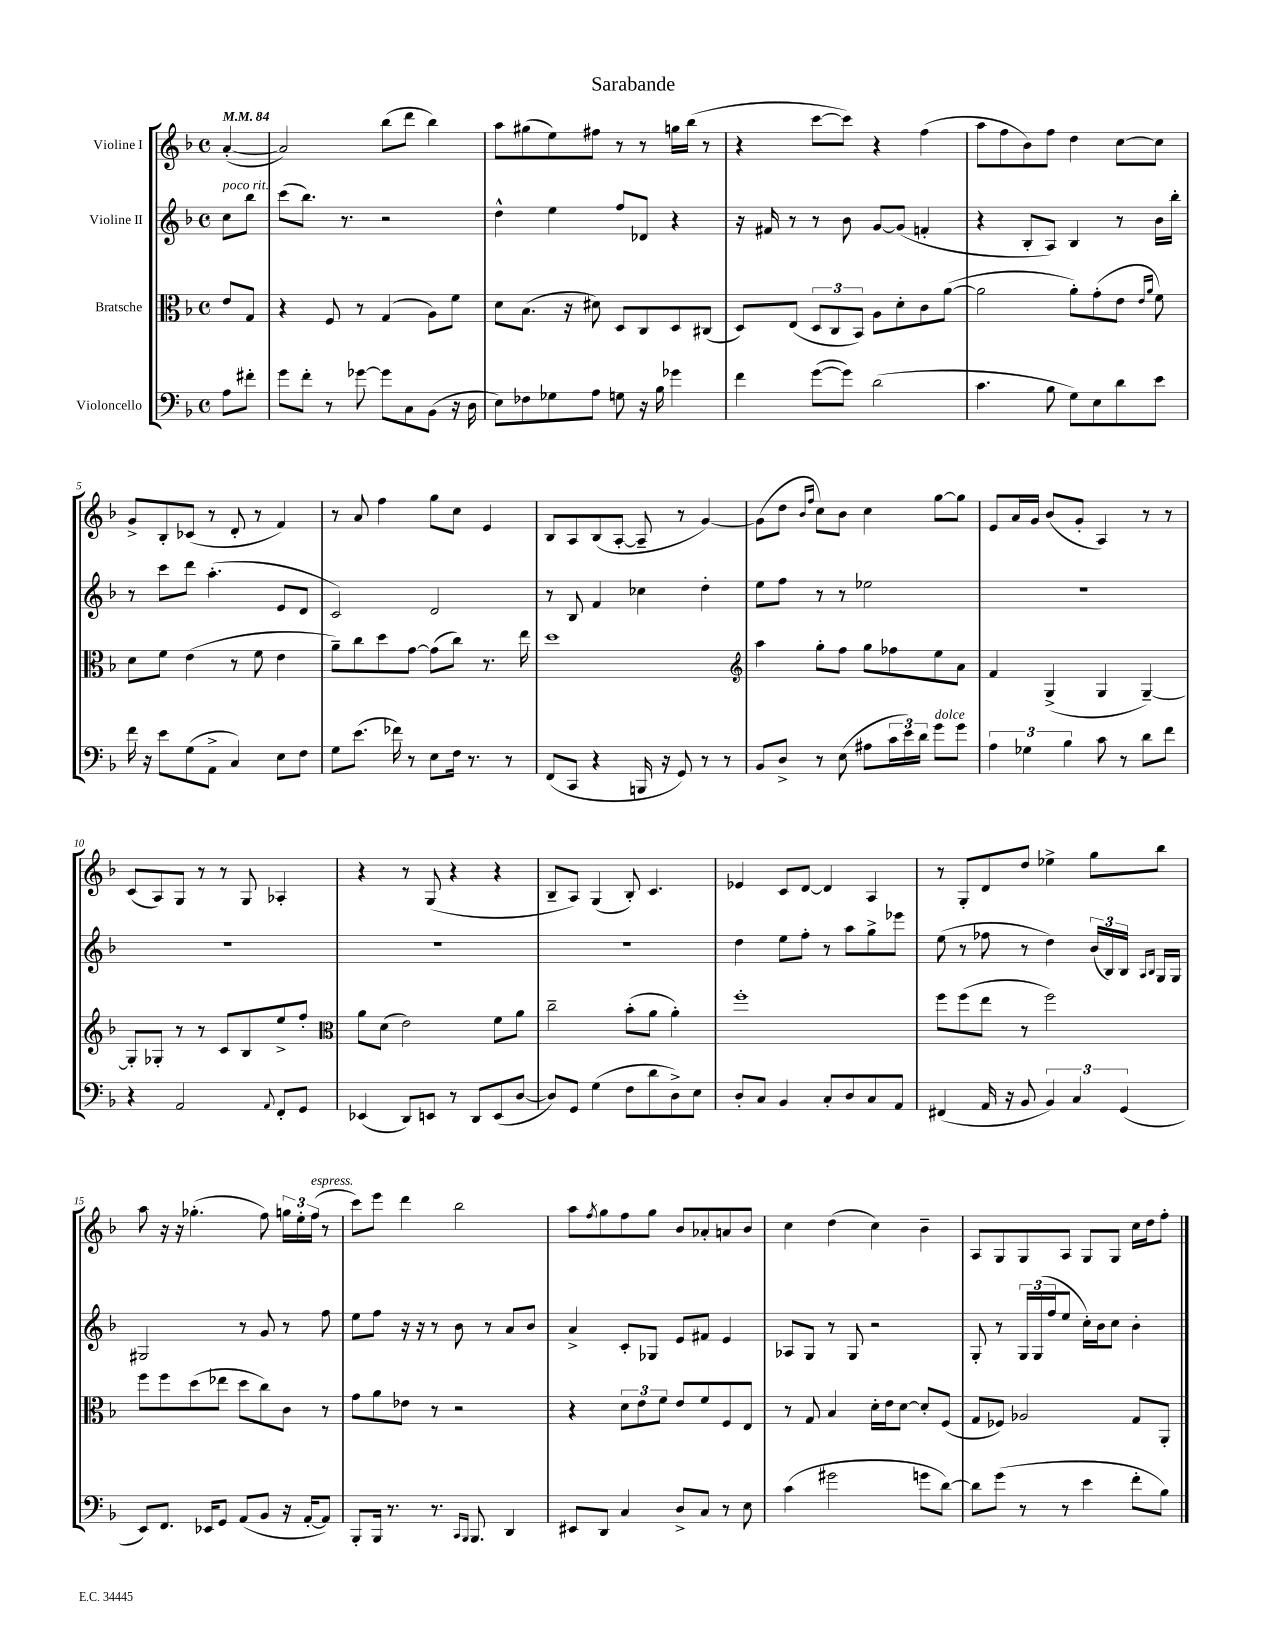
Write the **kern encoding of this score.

**kern	**kern	**kern	**kern
*staff4	*staff3	*staff2	*staff1
*clefF4	*clefC3	*clefG2	*clefG2
*k[b-]	*k[b-]	*k[b-]	*k[b-]
*M4/4	*M4/4	*M4/4	*M4/4
*met(c)	*met(c)	*met(c)	*met(c)
*MM84	*MM84	*MM84	*MM84
8A	8e	8cc	([4a'
8f#'	8G	8bb-	.
=	=	=	=
8g	4r	(8ccc	2a])
8f'	.	8.bb-)	.
8r	8F	.	.
.	.	8.r	.
[8g-	8r	.	.
8g-]	(4G	2r	(8bb-
8C	.	.	8ddd
(8BB-	8A)	.	4bb-)
16r	8f	.	.
16D	.	.	.
=	=	=	=
8E)	8d	4dd^^	8aa
8F-	(8.B-	.	(8gg#
8G-	.	4ee	8ee)
.	16r	.	.
8A	8d#)	.	8ff#
8G	8D	8ff	8r
16r	8C	8d-	8r
16B-	.	.	.
4g-	8D	4r	16gg
.	.	.	(16bb-
.	(8C#	.	8r
=	=	=	=
4f	8D)	16r	4r
.	.	16f#	.
.	(8E	8r	.
([8g	12D	8r	[8ccc
.	12C	.	.
8g])	.	8b-	8ccc])
.	12BB-)	.	.
(2d	8A	[8g	4r
.	8d'	(8g]	.
.	8c	4f'	(4ff
.	([8a	.	.
=	=	=	=
4.c	2a]	4r	8aa
.	.	.	8ff
.	.	8B-'	8b-)
8B-	.	8A)	8ff
8G)	8a')	4B-	4dd
8E	(8g'	.	.
8d	8e	8r	[8cc
.	16qqe	.	.
.	16qqa	.	.
8e	8f)	16b-	8cc]
.	.	16bb-'	.
=	=	=	=
16f	8d	8r	8g^
16r	.	.	.
8e	8f	8ccc	8B-'
(8G	(4e	8ddd	(8c-
8AA^	.	(4.aa'	8r
4C)	8r	.	8d'
.	8f	.	8r
8E	4e	8e	4f)
8F	.	8d	.
=	=	=	=
8G	8a~)	2c)	8r
(8.e	8cc	.	8a
.	8dd	.	4ff
16f-)	.	.	.
8r	[8g	.	.
8E	(8g]	2d	8gg
16F	8cc)	.	8cc
8.r	.	.	.
.	8.r	.	4e
8r	.	.	.
.	16ee	.	.
=	=	=	=
(8FF	1dd	8r	8B-
8CC	.	8B-	8A
4r	.	4f	(8B-
.	.	.	[8A'
16BBB	.	4cc-	8A~]
16r	.	.	.
8GG)	.	.	8r
8r	.	4dd'	[4g)
8r	.	.	.
=	=	=	=
*	*clefG2	*	*
8BB-	4aa	8ee	(8g]
8D^	.	8ff	8dd
.	.	.	16qqb-
.	.	.	16qqff
8r	8gg'	8r	8cc)
(8E	8ff	8r	8b-
8A#	8gg	2ee-	4cc
24c	8ff-	.	.
24e)	.	.	.
24d	.	.	.
8g	8ee	.	[8gg
8g	8a	.	8gg]
=	=	=	=
6A	4f	1r	8e
.	.	.	16a
6G-	.	.	.
.	.	.	16g
.	(4G^	.	(8b-
6B-	.	.	.
.	.	.	8g'
8c	4G	.	4A)
8r	.	.	.
8d	[4G~)	.	8r
8f	.	.	8r
=	=	=	=
4r	8G']	1r	(8c
.	8G-'	.	8A)
2AA	8r	.	8G
.	8r	.	8r
.	8c	.	8r
.	8B-	.	8G
8qqAA	.	.	.
8FF'	8ee^	.	4A-'
8GG	8ff'	.	.
=	=	=	=
*	*clefC3	*	*
(4EE-	8a	1r	4r
.	(8d	.	.
8DD)	2e)	.	8r
8EE	.	.	(8G
8r	.	.	4r
8DD	.	.	.
(8EE	8f	.	4r
[8D	8a	.	.
=	=	=	=
8D])	2cc~	1r	8B-~
8GG	.	.	8A)
(4G	.	.	(4G
8F	(8b-'	.	8B-')
8d	8a	.	4.c
8D^)	4a')	.	.
8E	.	.	.
=	=	=	=
8D'	1ff'	4dd	4e-
8C	.	.	.
4BB-	.	8ee	8c
.	.	8ff'	[8d
8C'	.	8r	4d]
8D	.	8aa	.
8C	.	8gg^	4A
8AA	.	8eee-	.
=	=	=	=
(4FF#	8ff	(8ee	8r
.	(8ff	8r	8G'
16AA	8ee	8ff-	8d
16r	.	.	.
8BB-	8r	8r	8dd
6BB-)	2ff)	4dd)	4ee-^
6C	.	.	.
.	.	(24b-	8gg
.	.	24B-)	.
(6GG	.	24B-	.
.	.	16qqA	.
.	.	16qqB-	.
.	.	16G	8bb-
.	.	16G	.
=	=	=	=
8EE)	8ff	2G#	8aa
8.FF	8ff	.	16r
.	.	.	16r
.	(8dd	.	(4.gg-'
16EE-	.	.	.
8GG	8ee-	.	.
(8AA	8dd	8r	.
8BB-	8cc)	8g	8ff)
16r	8c	8r	24gg
.	.	.	24ee'
[16AA'	.	.	.
.	.	.	(24ff
8AA])	8r	8ff	8r
=	=	=	=
8BBB-'	8g	8ee	8ccc)
16BBB-	8a	8ff	8eee
8.r	.	.	.
.	8e-	16r	4ddd
.	.	16r	.
8.r	8r	8r	.
.	2r	8b-	2bb-
16qqCC	.	.	.
16qqBBB-	.	.	.
8.BBB-	.	.	.
.	.	8r	.
4DD	.	8a	.
.	.	8b-	.
=	=	=	=
8EE#	4r	4a^	8aa
.	.	.	8qff
8DD	.	.	8gg
4C	12d	8c'	8ff
.	12e	.	.
.	.	8G-	8gg
.	12f	.	.
8D^	8e	8e	8b-
8C	8f	8f#	8a-'
8r	8F	4e	8a
8E	8E	.	8b-
=	=	=	=
(4c	8r	8A-	4cc
.	8G	8G	.
2g#	4B-	8r	(4dd
.	.	8G	.
.	16d'	2r	4cc)
.	16e	.	.
.	[8d	.	.
8g	8d']	.	4b-~
[8d)	(8F	.	.
=	=	=	=
8d]	8G	8G'	8A
(8g	8F-)	8r	8G
8r	2A-	24G	8G
.	.	(24G	.
.	.	24ff	.
8r	.	8ee	8A
4e	.	16cc')	8G
.	.	16b-	.
.	.	8cc	8G
8f'	8G	4b-'	16cc
.	.	.	16dd
8B-)	8AA'	.	8ff'
==	==	==	==
*-	*-	*-	*-
